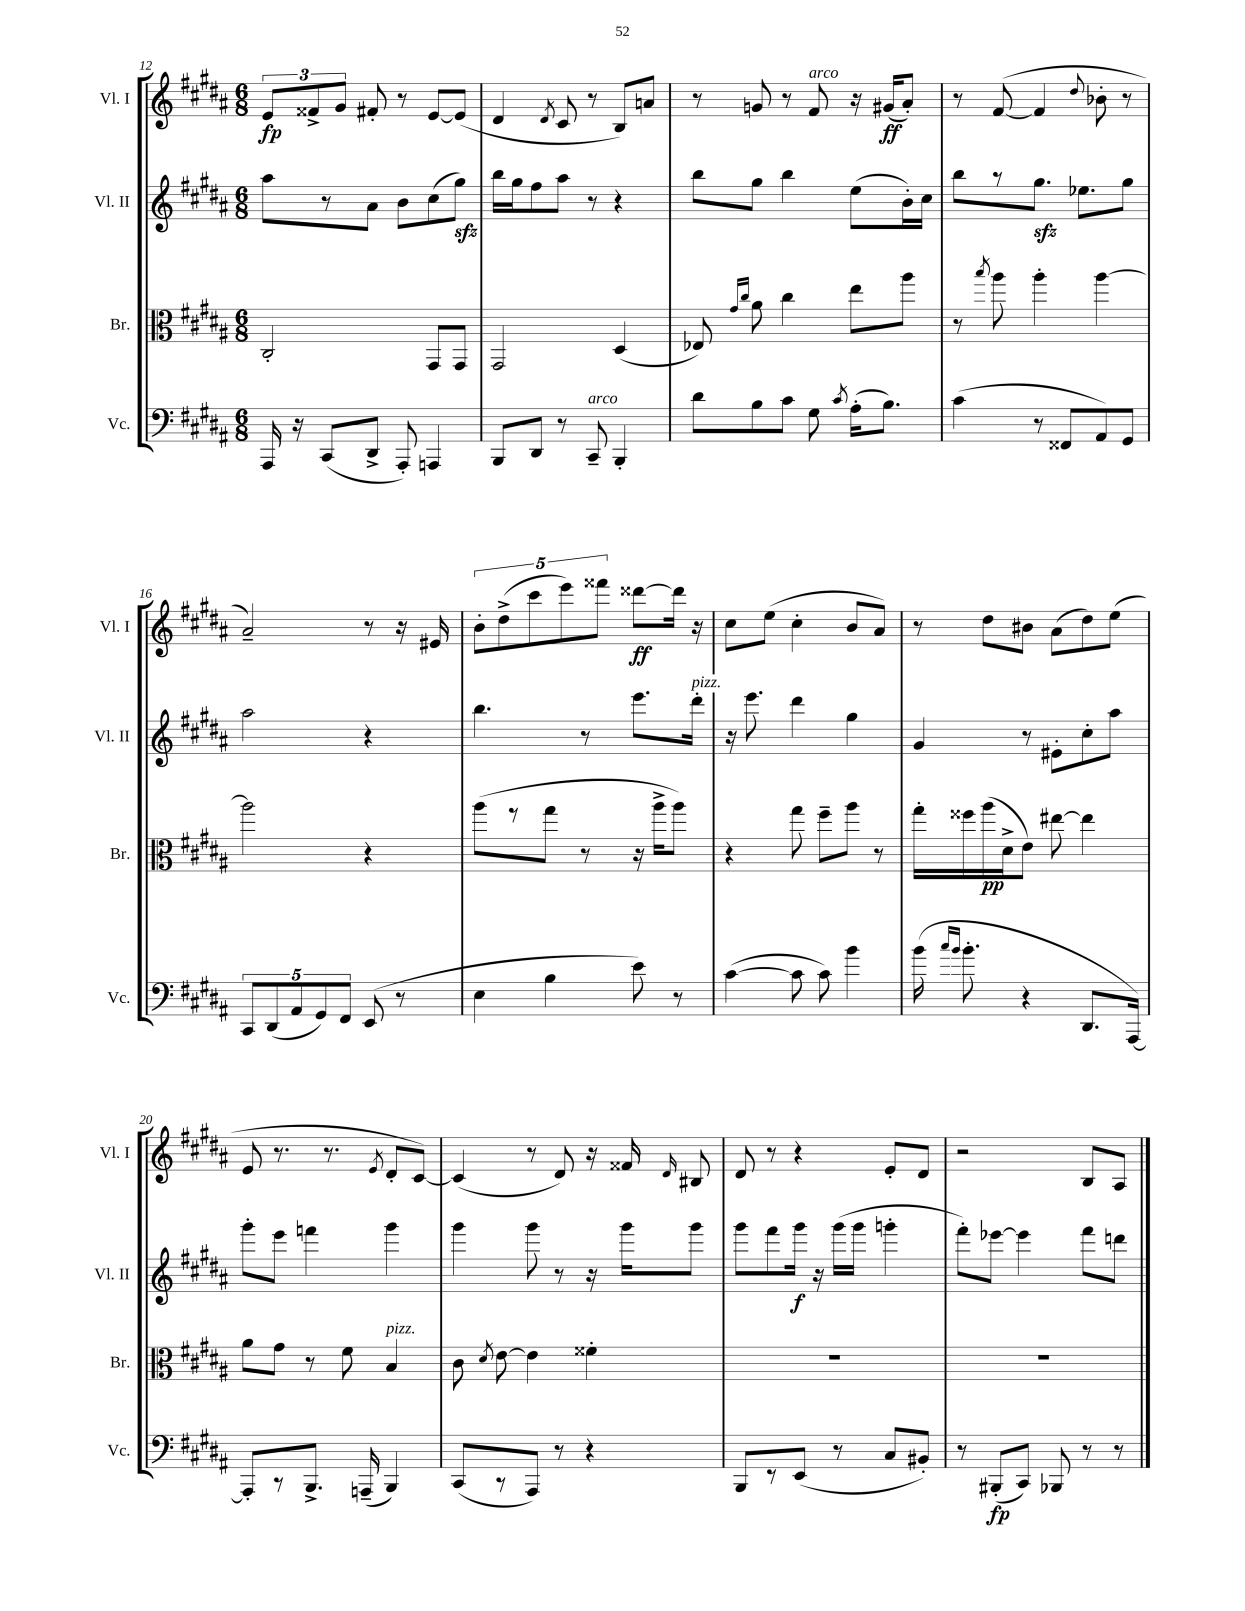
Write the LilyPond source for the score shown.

<<
\new StaffGroup <<
\new Staff = "s0" \with { instrumentName = "Vl. I" shortInstrumentName = "Vl. I" } {
    \clef treble \key b \major \numericTimeSignature \time 6/8
    \autoBeamOff \tuplet 3/2 { e'8[\fp fisis'8-> gis'8] } fis'8-. r8 e'8[~ e'8]( |
    dis'4 \acciaccatura { dis'8 } cis'8 r8 b8[) a'8] |
    r8 g'8 r8 fis'8^\markup { \italic "arco" } r16 gis'16[\ff( ais'8]-.) |
    r8 fis'8~( fis'4 \appoggiatura { dis''8 } bes'8-. r8 |
    ais'2--) r8 r16 eis'16 |
    \tuplet 5/4 { b'8[-. dis''8->( cis'''8 e'''8) fisis'''8] } disis'''8[~\ff disis'''16] r16 |
    cis''8[ e''8]( cis''4-. b'8[ ais'8]) |
    r8 dis''8[ bis'8] ais'8[( dis''8) e''8]( |
    e'8 r8. r8. \acciaccatura { e'8 } dis'8[-. cis'8]~) |
    cis'4( r8 dis'8) r16 fisis'16 \grace { dis'16 } bis8 |
    dis'8 r8 r4 e'8[-. dis'8] |
    r2 b8[ ais8] \bar "|." |
}
\new Staff = "s1" \with { instrumentName = "Vl. II" shortInstrumentName = "Vl. II" } {
    \clef treble \key b \major \numericTimeSignature \time 6/8
    \autoBeamOff ais''8[ r8 ais'8] b'8[ cis''8( gis''8]\sfz) |
    b''16[ gis''16 fis''8 ais''8] r8 r4 |
    b''8[ gis''8] b''4 e''8[( b'16-.) cis''16] |
    b''8[ r8 gis''8.]\sfz ees''8.[ gis''8] |
    ais''2 r4 |
    b''4. r8 e'''8.[ dis'''16]-.^\markup { \italic "pizz." } |
    r16 e'''8. dis'''4 gis''4 |
    gis'4 r8 eis'8[-. cis''8-. ais''8] |
    gis'''8[-. e'''8] f'''4 gis'''4 |
    gis'''4 gis'''8 r8 r16 gis'''16[ gis'''8] |
    gis'''8[ fis'''8 gis'''16]\f r16 gis'''16[( gis'''16] g'''4-. |
    fis'''8[-.) ees'''8]~ ees'''4 fis'''8[ d'''8] \bar "|." |
}
\new Staff = "s2" \with { instrumentName = "Br." shortInstrumentName = "Br." } {
    \clef alto \key b \major \numericTimeSignature \time 6/8
    \autoBeamOff cis2-. gis,8[ gis,8] |
    gis,2 dis4( |
    ees8) \grace { gis'16[ cis''16] } ais'8 cis''4 e''8[ ais''8] |
    r8 \acciaccatura { b''8 } ais''8 ais''4-. ais''4~ |
    ais''2 r4 |
    ais''8[( r8 gis''8] r8 r16 ais''16[-> ais''8]) |
    r4 gis''8 fis''8[-- ais''8] r8 |
    gis''16[-. fisis''16 ais''16\pp( dis'16-> e'8]) eis''8~ eis''4 |
    ais'8[ gis'8] r8 fis'8 b4^\markup { \italic "pizz." } |
    cis'8 \acciaccatura { dis'8 } e'8~ e'4 fisis'4-. |
    R2. |
    R2. \bar "|." |
}
\new Staff = "s3" \with { instrumentName = "Vc." shortInstrumentName = "Vc." } {
    \clef bass \key b \major \numericTimeSignature \time 6/8
    \autoBeamOff ais,,16 r16 cis,8[( dis,8]-> ais,,8-.) a,,4 |
    b,,8[ dis,8] r8 cis,8--^\markup { \italic "arco" } b,,4-. |
    dis'8[ b8 cis'8] gis8 \acciaccatura { cis'8 } ais16[-.( b8.]) |
    cis'4( r8 fisis,8[ ais,8) gis,8] |
    \tuplet 5/4 { cis,8[ dis,8( ais,8 gis,8) fis,8] } e,8( r8 |
    e4 b4 e'8) r8 |
    cis'4~( cis'8 cis'8) b'4 |
    b'16( \grace { cis''16[ b'16] } b'8.-. r4 dis,8.[ ais,,16]~) |
    ais,,8[-. r8 b,,8.]-> a,,16--( b,,4) |
    cis,8[( r8 ais,,8]) r8 r4 |
    b,,8[ r8 e,8]( r8 cis8[ bis,8]-.) |
    r8 bis,,8[-.\fp( cis,8]) bes,,8 r8 r8 \bar "|." |
}
>>
>>
\layout { \context { \Score currentBarNumber = #12 } }
